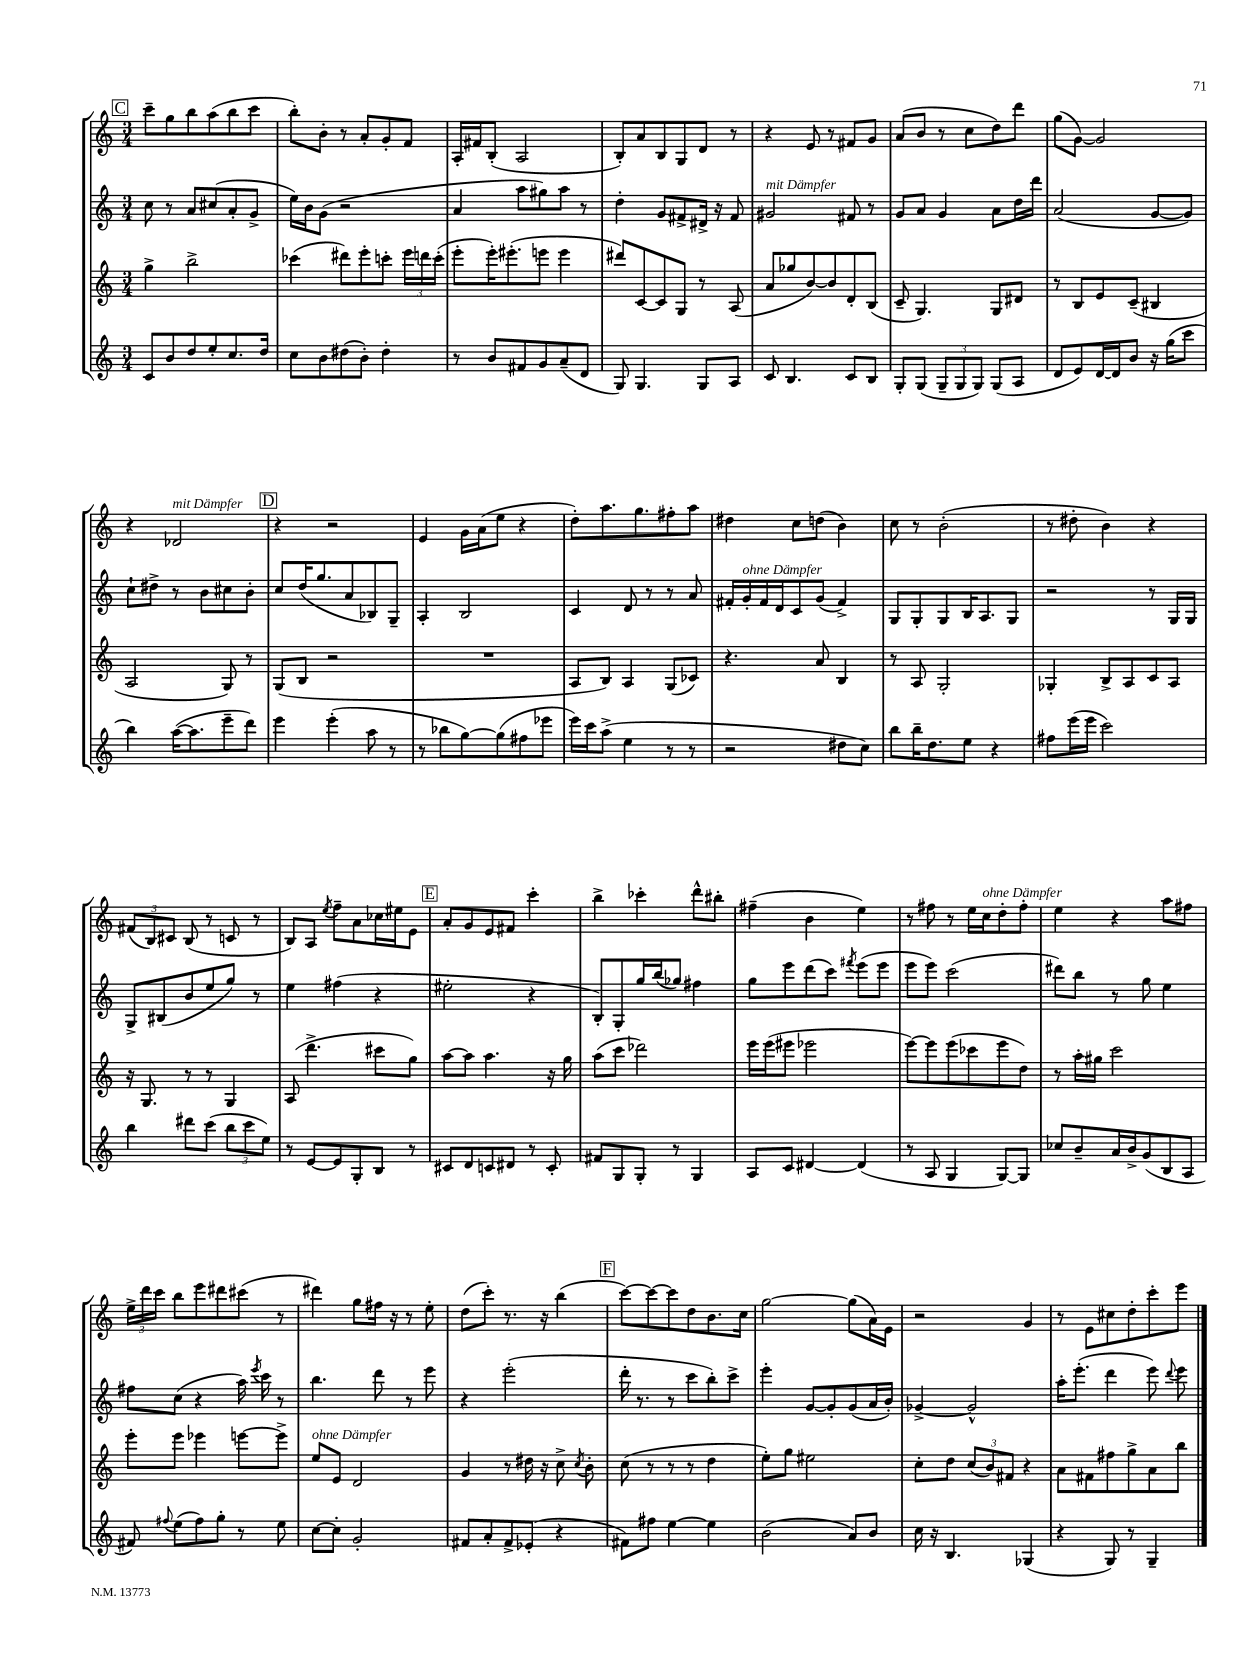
<<
\new StaffGroup <<
\new Staff = "s0" {
    \clef treble \key c \major \numericTimeSignature \time 3/4
    \autoBeamOff \mark \markup { \box "C" } c'''8[-- g''8 b''8 a''8( b''8 c'''8] |
    b''8[-.) b'8]-. r8 a'8[-. g'8-. f'8] |
    a16[-. fis'16 b8]-.( a2 |
    b8[-.) a'8 b8 g8 d'8] r8 |
    r4 e'8 r8 fis'8[ g'8] |
    a'8[( b'8] r8 c''8[ d''8) d'''8] |
    g''8[( g'8]~) g'2 |
    r4 des'2^\markup { \italic "mit Dämpfer" } |
    \mark \markup { \box "D" } r4 r2 |
    e'4 g'16[ a'16( e''8] r4 |
    d''8[-.) a''8. g''8. fis''8-. a''8] |
    dis''4 c''8[ d''8]( b'4) |
    c''8 r8 b'2-.( |
    r8 dis''8-. b'4) r4 |
    \tuplet 3/2 { fis'8[( b8) cis'8] } b8( r8 c'8 r8 |
    b8[) a8] \acciaccatura { e''8 } f''8[-- a'8 ces''16 eis''16 e'8] |
    \mark \markup { \box "E" } a'8[-. g'8 e'8 fis'8] c'''4-. |
    b''4-> ces'''4-. d'''8[-^ bis''8]-. |
    fis''4--( b'4 e''4) |
    r8 fis''8 r8 e''16[ c''16^\markup { \italic "ohne Dämpfer" } d''8-. fis''8]-. |
    e''4 r4 a''8[ fis''8] |
    \tuplet 3/2 { e''16[-> d'''16 c'''16] } b''8[ e'''8 dis'''8 cis'''8]( r8 |
    dis'''4) g''8[ fis''16] r16 r8 e''8-. |
    d''8[( c'''8]-.) r8. r16 b''4( |
    \mark \markup { \box "F" } c'''8[~) c'''8~ c'''8 d''8 b'8. c''16] |
    g''2~ g''8[( a'16) e'16] |
    r2 g'4 |
    r8 e'8[ cis''8 d''8-. c'''8-. e'''8] \bar "|." |
}
\new Staff = "s1" {
    \clef treble \key c \major \numericTimeSignature \time 3/4
    \autoBeamOff \mark \markup { \box "C" } c''8 r8 a'8[ cis''8( a'8-. g'8]-> |
    e''16[) b'16 g'8]( r2 |
    a'4 a''8[ gis''8) a''8] r8 |
    d''4-. g'8[ fis'8-> dis'16]-> r16 fis'8 |
    gis'2^\markup { \italic "mit Dämpfer" } fis'8 r8 |
    g'8[ a'8] g'4 a'8[ d''16 d'''16] |
    a'2( g'8[~ g'8]) |
    c''8[-! dis''8]-> r8 b'8[ cis''8 b'8]-. |
    \mark \markup { \box "D" } c''8[ d''16( g''8. a'8 bes8) g8]-- |
    a4-. b2 |
    c'4 d'8 r8 r8 a'8 |
    fis'16[-. g'16-.^\markup { \italic "ohne Dämpfer" } fis'16 d'16 c'8 g'8]( fis'4->) |
    g8[ g8-. g8 b16 a8. g8] |
    r2 r8 g16[ g16] |
    g8[-> bis8( b'8 e''8 g''8]) r8 |
    e''4 fis''4( r4 |
    \mark \markup { \box "E" } eis''2-. r4 |
    b8[-.) g8-. g''16 b''16( ges''8]) fis''4 |
    g''8[ e'''8 d'''8( c'''8]) \acciaccatura { fis'''8 } e'''8[( e'''8] |
    e'''8[ e'''8]) c'''2( |
    dis'''8[) b''8] r8 g''8 e''4 |
    fis''8[ c''8]( r4 a''16) \acciaccatura { e'''8 } c'''16 r8 |
    b''4. d'''8 r8 e'''8 |
    r4 e'''2-.( |
    \mark \markup { \box "F" } d'''16-. r8. r8 c'''8[ b''8-.) c'''8]-> |
    e'''4-. g'8[~ g'8-. g'8( a'16 b'16]-.) |
    ges'4~-> ges'2-^ |
    a''16[-. e'''8.]-.( d'''4 e'''8) \appoggiatura { d'''8 } e'''8 \bar "|." |
}
\new Staff = "s2" {
    \clef treble \key c \major \numericTimeSignature \time 3/4
    \autoBeamOff \mark \markup { \box "C" } g''4-> b''2-> |
    ces'''4( dis'''8[) e'''8-. c'''8]-. \tuplet 3/2 { e'''16[ d'''16 c'''16]-.( } |
    e'''8[-. e'''16-.) eis'''8.-.( e'''8] e'''4 |
    dis'''8[) c'8~ c'8 g8] r8 a8( |
    a'8[ ges''8 b'8~) b'8 d'8-. b8]( |
    c'8-- g4.) g8[ dis'8] |
    r8 b8[ e'8 c'8]--( bis4 |
    a2 g8) r8 |
    \mark \markup { \box "D" } g8[( b8] r2 |
    R2. |
    a8[ b8]) a4 g8[( ces'8]) |
    r4. a'8 b4 |
    r8 a8 g2-. |
    ges4-. b8[-> a8 c'8 a8] |
    r16 g8. r8 r8 g4 |
    a8( d'''4.-> cis'''8[ g''8]) |
    \mark \markup { \box "E" } a''8[~ a''8] a''4. r16 g''16 |
    a''8[( c'''8] des'''2) |
    e'''16[ e'''16( eis'''8] ees'''2 |
    e'''8[~) e'''8 e'''8( ces'''8 e'''8 d''8]) |
    r8 a''16[-. gis''16] c'''2 |
    e'''8[-. e'''8] ees'''4 e'''8[~ e'''8]-> |
    e''8[^\markup { \italic "ohne Dämpfer" } e'8] d'2 |
    g'4 r8 dis''16 r16 c''8-> \acciaccatura { c''8 } b'8-. |
    \mark \markup { \box "F" } c''8( r8 r8 r8 d''4 |
    e''8[-.) g''8] eis''2 |
    c''8[-. d''8] \tuplet 3/2 { c''8[( b'8) fis'8] } r4 |
    a'8[ fis'8 fis''8 g''8-> a'8 b''8] \bar "|." |
}
\new Staff = "s3" {
    \clef treble \key c \major \numericTimeSignature \time 3/4
    \autoBeamOff \mark \markup { \box "C" } c'8[ b'8 d''8 e''8-. c''8. d''16] |
    c''8[ b'8 dis''8( b'8]-.) dis''4-. |
    r8 b'8[ fis'8 g'8 a'8--( d'8] |
    g8) g4. g8[ a8] |
    c'8 b4. c'8[ b8] |
    g8[-. g8]( \tuplet 3/2 { g8[-- g8 g8]) } g8[( a8] |
    d'8[ e'8) d'16~ d'16 b'8] r16 g''16[( c'''8] |
    b''4) a''16[~( a''8. e'''8-- d'''8]) |
    \mark \markup { \box "D" } e'''4 e'''4-.( a''8 r8 |
    r8 bes''8[ g''8~) g''8( fis''8 ees'''8] |
    e'''16[) c'''16 a''8]->( e''4 r8 r8 |
    r2 dis''8[ c''8]) |
    b''8[ b''16-- d''8. e''8] r4 |
    fis''8[ e'''16( e'''16] c'''2) |
    b''4 dis'''8[ c'''8]( \tuplet 3/2 { b''8[ c'''8 e''8]) } |
    r8 e'8[~ e'8 g8-. b8] r8 |
    \mark \markup { \box "E" } cis'8[ d'8 c'8 dis'8] r8 c'8-. |
    fis'8[ g8 g8]-. r8 g4 |
    a8[ c'8] dis'4~ dis'4( |
    r8 a8 g4 g8[~) g8] |
    ces''8[ b'8-- a'16 b'16-> g'8( b8 a8] |
    fis'8) \appoggiatura { fis''8 } e''8[( fis''8) g''8]-. r8 e''8 |
    c''8[~ c''8]-. g'2-. |
    fis'8[ a'8-. fis'8-> ees'8]-.( r4 |
    \mark \markup { \box "F" } fis'8[) fis''8] e''4~ e''4 |
    b'2( a'8[) b'8] |
    c''16 r16 b4. ges4( |
    r4 g8) r8 g4-- \bar "|." |
}
>>
>>
\layout { \context { \Score \remove "Bar_number_engraver" } }
